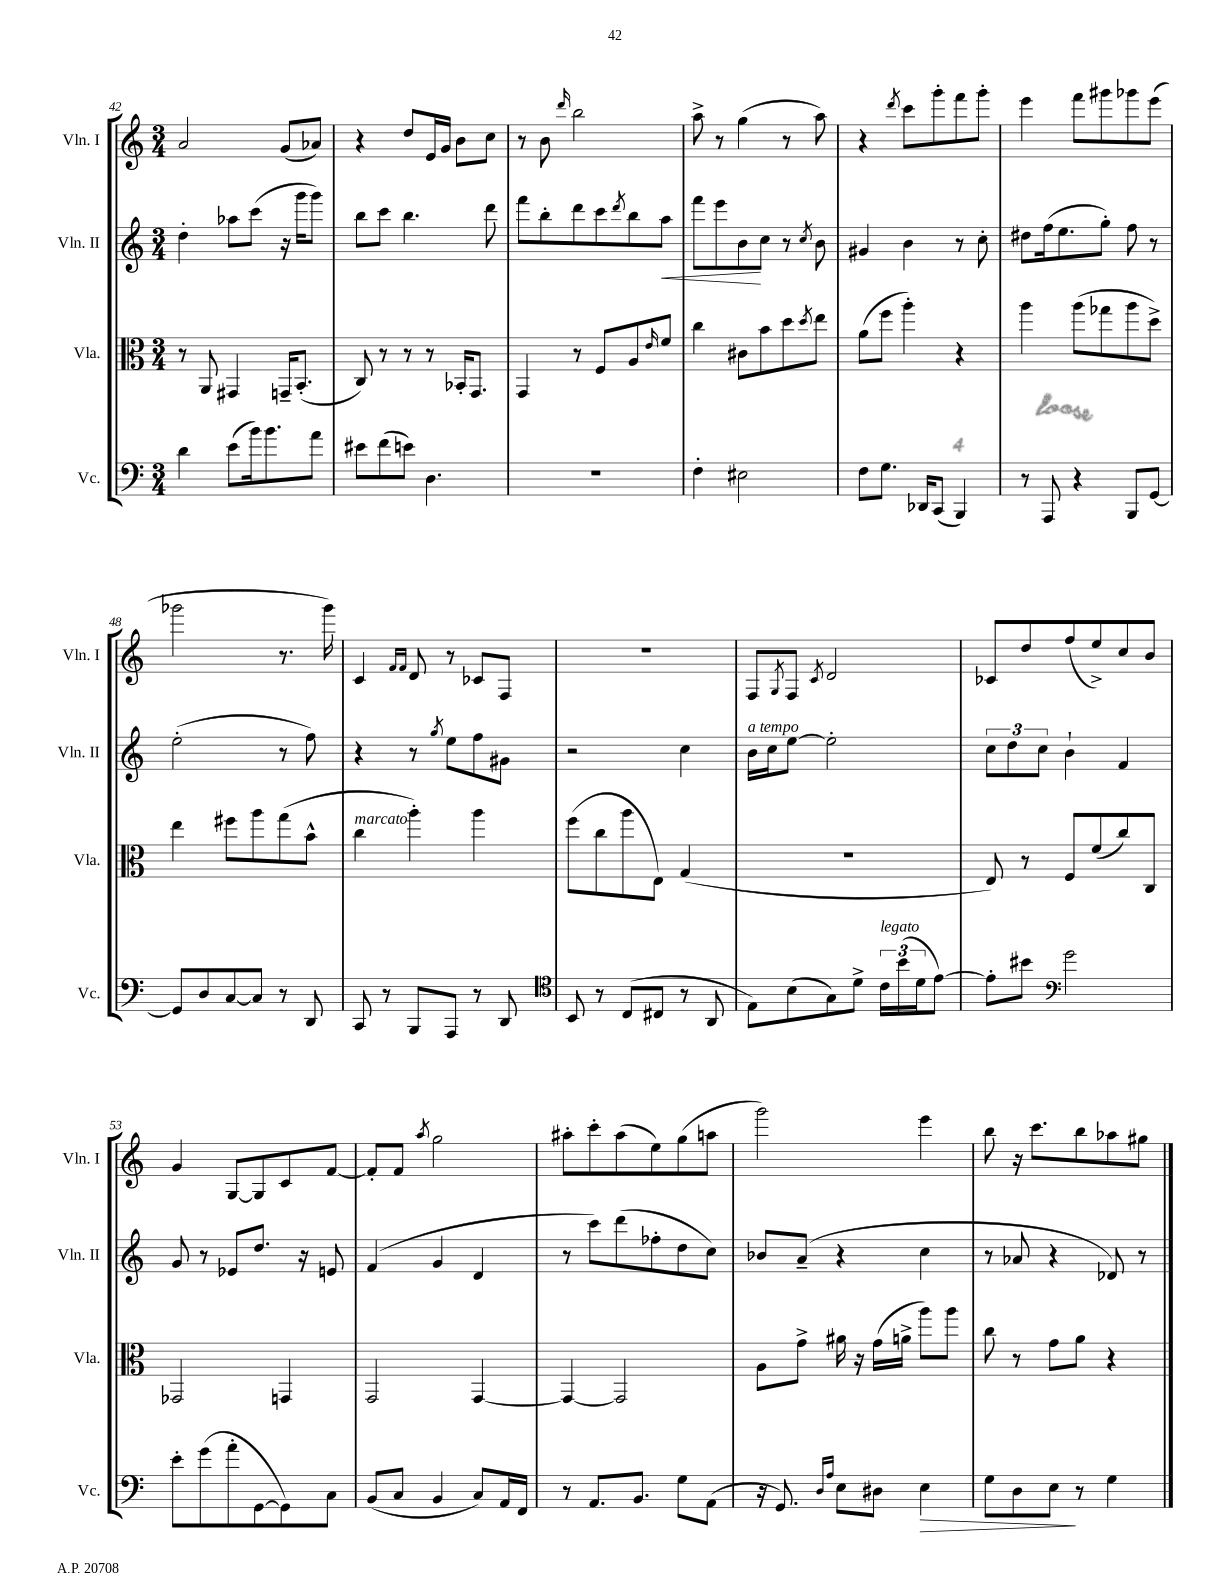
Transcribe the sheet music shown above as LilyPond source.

<<
\new StaffGroup <<
\new Staff = "s0" \with { instrumentName = "Vln. I" shortInstrumentName = "Vln. I" } {
    \clef treble \key c \major \numericTimeSignature \time 3/4
    a'2 g'8( aes'8) |
    r4 d''8 e'16 g'16 b'8 c''8 |
    r8 b'8 \grace { d'''16 } b''2 |
    a''8-> r8 g''4( r8 a''8) |
    r4 \acciaccatura { d'''8 } c'''8 g'''8-. f'''8 g'''8-. |
    e'''4 f'''8 gis'''8 ges'''8 e'''8( |
    ges'''2 r8. ges'''16) |
    c'4 \grace { f'16 f'16 } d'8 r8 ces'8 f8 |
    R2. |
    f8 \acciaccatura { g8 } f8 \acciaccatura { c'8 } d'2 |
    ces'8 d''8 f''8( e''8->) c''8 b'8 |
    g'4 g8~ g8 c'8 f'8~ |
    f'8-. f'8 \acciaccatura { a''8 } g''2 |
    ais''8-. c'''8-. ais''8( e''8) g''8( a''8 |
    g'''2) e'''4 |
    b''8 r16 c'''8. b''8 aes''8 gis''8 \bar "|." |
}
\new Staff = "s1" \with { instrumentName = "Vln. II" shortInstrumentName = "Vln. II" } {
    \clef treble \key c \major \numericTimeSignature \time 3/4
    d''4-. aes''8 c'''8( r16 g'''16 g'''8) |
    b''8 c'''8 b''4. d'''8 |
    f'''8 b''8-. d'''8 c'''8 \acciaccatura { d'''8 } b''8 a''8\< |
    f'''8 e'''8 b'8\! c''8 r8 \acciaccatura { c''8 } b'8 |
    gis'4 b'4 r8 c''8-. |
    dis''8 f''16( e''8. g''8-.) f''8 r8 |
    e''2-.( r8 f''8) |
    r4 r8 \acciaccatura { g''8 } e''8 f''8 gis'8 |
    r2 c''4 |
    b'16^\markup { \italic "a tempo" } c''16 e''8~ e''2-. |
    \tuplet 3/2 { c''8 d''8 c''8 } b'4-! f'4 |
    g'8 r8 ees'8 d''8. r16 e'8 |
    f'4( g'4 d'4 |
    r8 c'''8) d'''8( fes''8-. d''8 c''8) |
    bes'8 a'8--( r4 c''4 |
    r8 aes'8 r4 des'8) r8 \bar "|." |
}
\new Staff = "s2" \with { instrumentName = "Vla." shortInstrumentName = "Vla." } {
    \clef alto \key c \major \numericTimeSignature \time 3/4
    r8 a,8 gis,4 g,16-- b,8.-.( |
    c8) r8 r8 r8 bes,16-. g,8. |
    g,4 r8 f8 a8 \grace { e'16 } f'8 |
    c''4 cis'8 b'8 d''8 \acciaccatura { d''8 } e''8 |
    a'8( f''8 a''4-.) r4 |
    a''4 a''8( ges''8 a''8 d''8->) |
    e''4 fis''8 a''8 g''8( b'8-^ |
    c''4^\markup { \italic "marcato" } a''4-.) a''4 |
    f''8( c''8 a''8 e8) g4( |
    R2. |
    e8) r8 f8 f'8( c''8) c8 |
    ges,2 g,4 |
    g,2 g,4~ |
    g,4~ g,2 |
    a8 g'8-> ais'16 r16 g'16( a'16-> a''8) a''8 |
    c''8 r8 g'8 a'8 r4 \bar "|." |
}
\new Staff = "s3" \with { instrumentName = "Vc." shortInstrumentName = "Vc." } {
    \clef bass \key c \major \numericTimeSignature \time 3/4
    d'4 e'8( b'16) b'8. a'8 |
    eis'8 f'8( e'8) d4. |
    R2. |
    f4-. eis2 |
    f8 g8. des,16 c,8( b,,4) |
    r8 a,,8 r4 b,,8 g,8~ |
    g,8 d8 c8~ c8 r8 d,8 |
    c,8 r8 b,,8 a,,8 r8 d,8 |
    \clef tenor b,8 r8 c8( cis8 r8 a,8 |
    e8) b8( g8) d'8-> \tuplet 3/2 { c'16^\markup { \italic "legato" } b'16( d'16 } e'8~) |
    e'8-. bis'8 \clef bass g'2 |
    e'8-. g'8( a'8-. g,8~ g,8) c8 |
    b,8( c8 b,4 c8) a,16 f,16 |
    r8 a,8. b,8. g8 a,8( |
    r16 g,8.) \grace { d16 a16 } e8 dis8 e4\> |
    g8 d8 e8\! r8 g4 \bar "|." |
}
>>
>>
\layout { \context { \Score currentBarNumber = #42 } }
